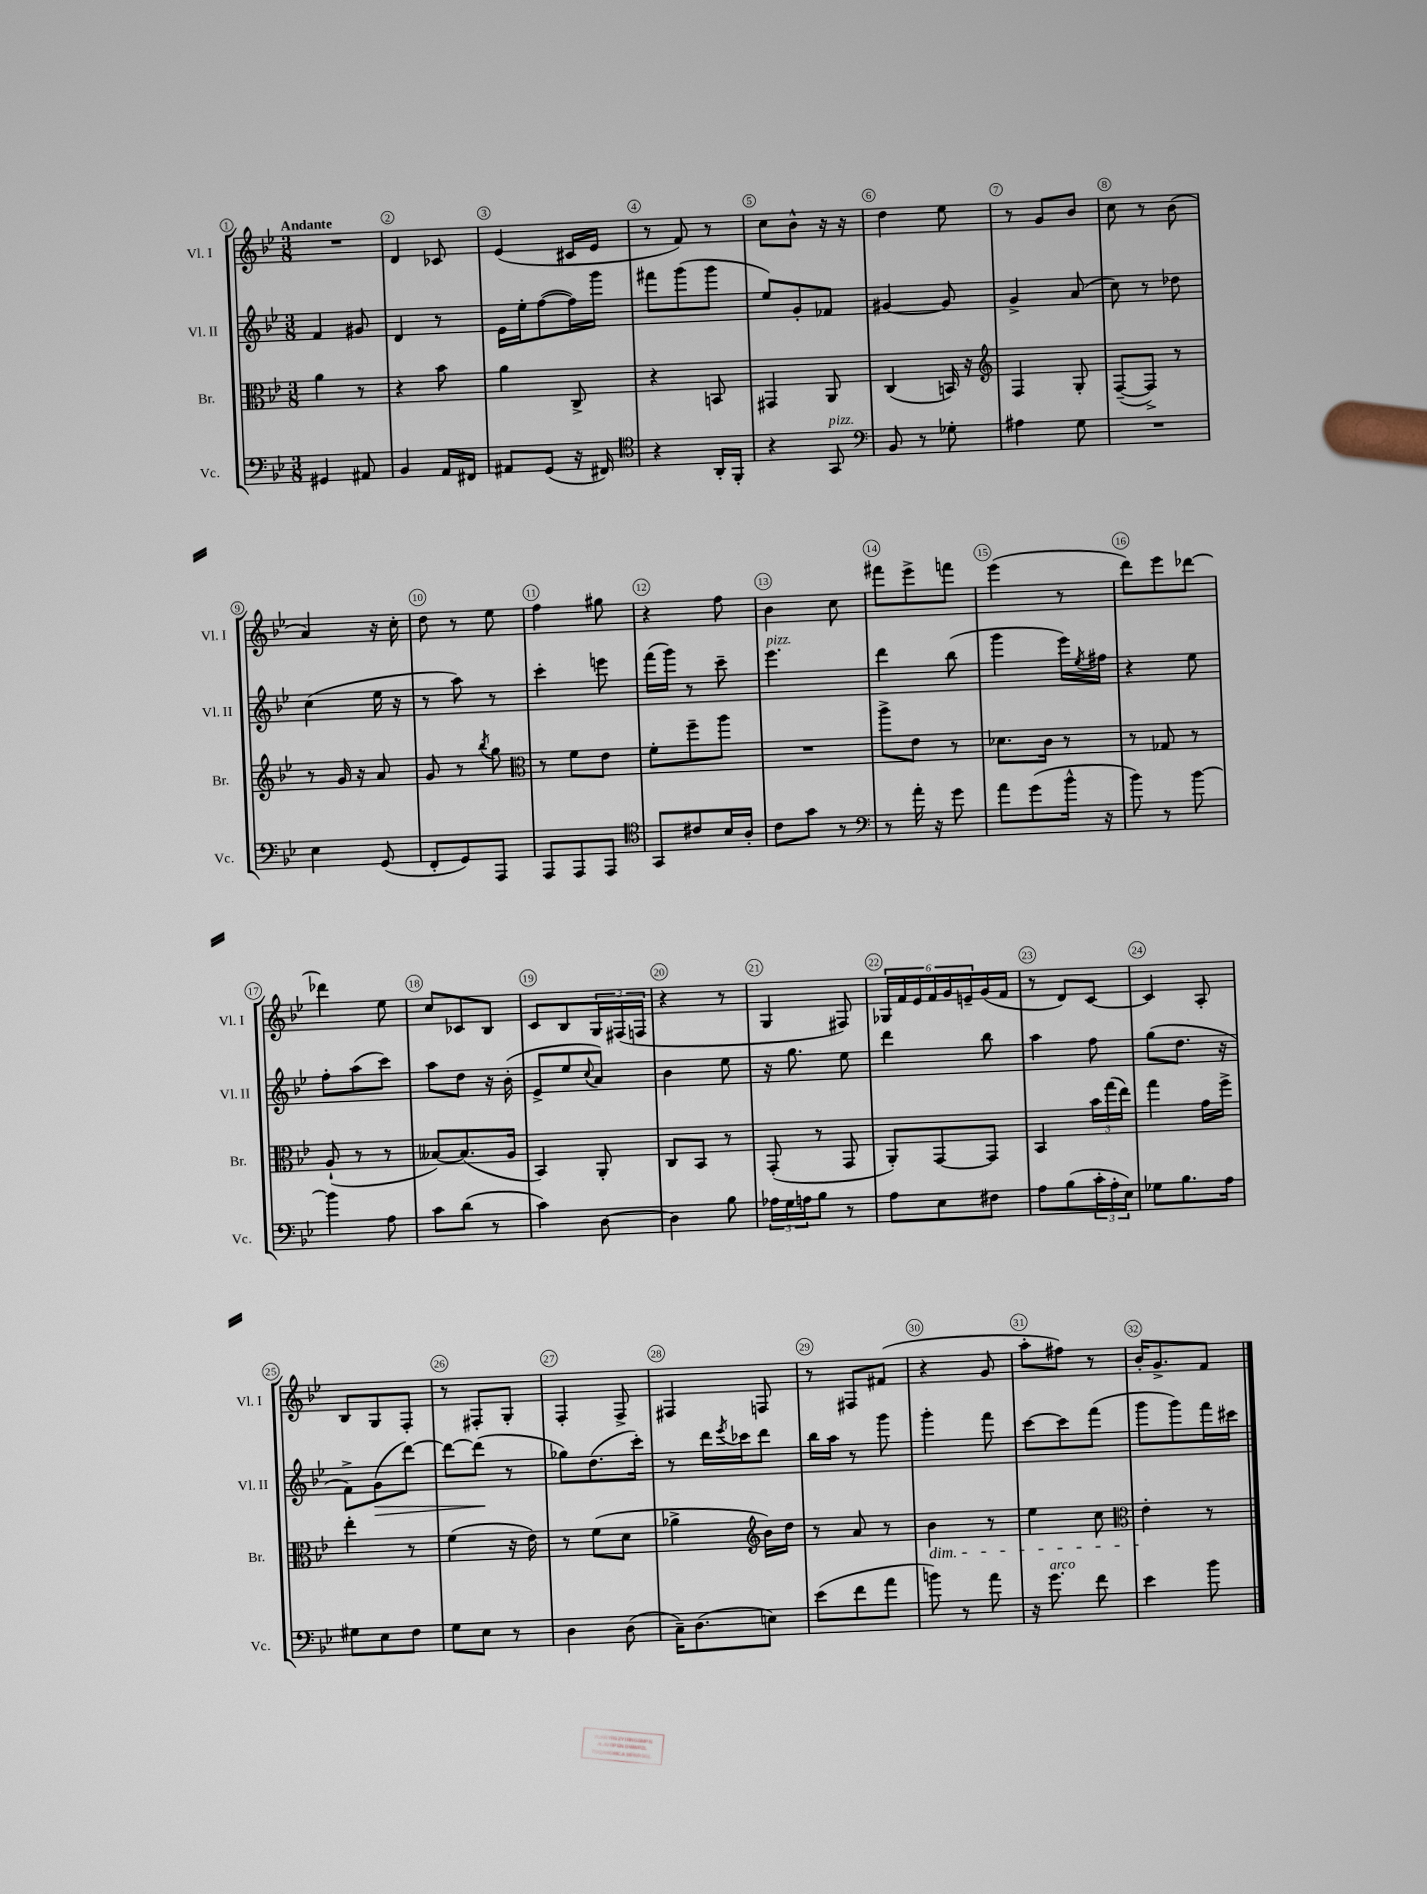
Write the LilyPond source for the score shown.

<<
\new StaffGroup <<
\new Staff = "s0" \with { instrumentName = "Vl. I" shortInstrumentName = "Vl. I" } {
    \clef treble \key bes \major \numericTimeSignature \time 3/8 \tempo "Andante"
    R4. |
    d'4 ces'8 |
    ees'4( cis'16 ees'16 |
    r8 f'8) r8 |
    c''8 bes'8-^ r16 r16 |
    d''4 ees''8 |
    r8 g'8 bes'8 |
    c''8 r8 bes'8( |
    a'4) r16 c''16-. |
    d''8 r8 ees''8 |
    f''4 gis''8 |
    r4 f''8 |
    bes'4 c''8 |
    fis'''8 ees'''8-> f'''8 |
    ees'''4( r8 |
    d'''8) ees'''8 des'''8~ |
    des'''4 ees''8 |
    c''8 ces'8 bes8 |
    c'8 bes8 \tuplet 3/2 { g16 fis16( f16 } |
    r4 r8 |
    g4 fis8) |
    \tuplet 6/4 { ges16 f'16 ees'16 f'16 g'16 e'16-- } g'16( f'16 |
    r8 d'8) c'8~ |
    c'4 a8-. |
    bes8 g8 f8-. |
    r8 fis8-. g8-. |
    f4-. f8-> |
    fis4 f8 |
    r8 fis8 fis'8( |
    r4 g'8 |
    a''8-. fis''8) r8 |
    bes'16-. g'8.-> f'8 \bar "|." |
}
\new Staff = "s1" \with { instrumentName = "Vl. II" shortInstrumentName = "Vl. II" } {
    \clef treble \key bes \major \numericTimeSignature \time 3/8
    f'4 gis'8 |
    d'4 r8 |
    ees'16 ees''16-. f''8~( f''16) g'''16 |
    fis'''8 g'''8( g'''8 |
    ees''8) g'8-. fes'8 |
    gis'4~ gis'8 |
    g'4-> a'8( |
    c''8) r8 des''8 |
    c''4( ees''16 r16 |
    r8 a''8) r8 |
    c'''4-. e'''8 |
    f'''16( g'''16) r8 c'''8-- |
    ees'''4.^\markup { \italic "pizz." } |
    d'''4 bes''8( |
    g'''4 ees'''16) \acciaccatura { ees''8 } fis''16 |
    r4 ees''8 |
    f''8-. a''8( c'''8) |
    a''8 d''8 r16 bes'16-.( |
    ees'8-> ees''8 \appoggiatura { c''8 } a'8) |
    bes'4 ees''8 |
    r16 g''8. ees''8 |
    d'''4 bes''8 |
    a''4 f''8 |
    g''8( d''8. r16 |
    f'8->) g'8\>( d'''8~) |
    d'''8~ d'''8\!( r8 |
    ges''8) d''8.( c'''16-.) |
    r8 d'''16 \acciaccatura { ees'''8 } ces'''16 d'''8 |
    bes''16 a''16 r8 g'''8 |
    g'''4-. f'''8 |
    c'''8~ c'''8 f'''8( |
    g'''8 g'''8) f'''16 cis'''16 \bar "|." |
}
\new Staff = "s2" \with { instrumentName = "Br." shortInstrumentName = "Br." } {
    \clef alto \key bes \major \numericTimeSignature \time 3/8
    a'4 r8 |
    r4 bes'8 |
    a'4 c8-> |
    r4 b,8 |
    gis,4 a,8 |
    c4( b,16) r16 |
    \clef treble f4 g8-. |
    f8~--( f8->) r8 |
    r8 g'16 r16 a'8 |
    g'8 r8 \acciaccatura { bes''8 } g''8 |
    \clef alto r8 f'8 ees'8 |
    f'8-. f''8-- a''8 |
    R4. |
    a''8-> ees'8 r8 |
    des'8. c'16 r8 |
    r8 ges8 r8 |
    a8-!( r8 r8 |
    beses8~) beses8.( a16 |
    bes,4) a,8-. |
    c8 bes,8 r8 |
    g,8-.( r8 g,8 |
    a,8-.) g,8~ g,8 |
    bes,4 \tuplet 3/2 { bes'16 g''16( ees''16) } |
    g''4 g'16 f''16-> |
    ees''4-. r8 |
    f'4( r16 ees'16) |
    r8 f'8( d'8 |
    aes'4-> \clef treble bes'16) d''16 |
    r8 a'8 r8 |
    bes'4\dim r8 |
    ees''4 c''8 |
    \clef alto ees'4-.\! r8 \bar "|." |
}
\new Staff = "s3" \with { instrumentName = "Vc." shortInstrumentName = "Vc." } {
    \clef bass \key bes \major \numericTimeSignature \time 3/8
    gis,4 ais,8 |
    bes,4 a,16 fis,16 |
    ais,8 g,8( r16 fis,16) |
    \clef tenor r4 a,16-. f,16-. |
    r4 g,8^\markup { \italic "pizz." } |
    \clef bass bes,8 r8 ges8-. |
    ais4 g8 |
    R4. |
    ees4 g,8( |
    f,8-. g,8) a,,8 |
    a,,8 a,,8 a,,8 |
    \clef tenor g,8 cis'8 bes16 a16-. |
    c'8 g'8 r8 |
    \clef bass r8 a'16-. r16 g'8 |
    a'8 g'8( bes'16-^ r16 |
    bes'8) r8 bes'8~ |
    bes'4 a8 |
    c'8 d'8( r8 |
    c'4) d8~ |
    d4 bes8 |
    \tuplet 3/2 { aes16 g16 a16 } bes8 r8 |
    a8 ees8 fis8 |
    a8 bes8( \tuplet 3/2 { c'16-. a16-. ees16) } |
    ges8 bes8. a16 |
    gis8 ees8 f8 |
    g8 ees8 r8 |
    d4 d8( |
    c16--) d8.( e8) |
    ees'8( f'8 a'8 |
    b'8) r8 a'8 |
    r16 g'8.^\markup { \italic "arco" } f'8 |
    ees'4 bes'8 \bar "|." |
}
>>
>>
\layout { \context { \Score \override BarNumber.break-visibility = ##(#f #t #t) barNumberVisibility = #all-bar-numbers-visible \override BarNumber.stencil = #(make-stencil-circler 0.1 0.3 ly:text-interface::print) } }
